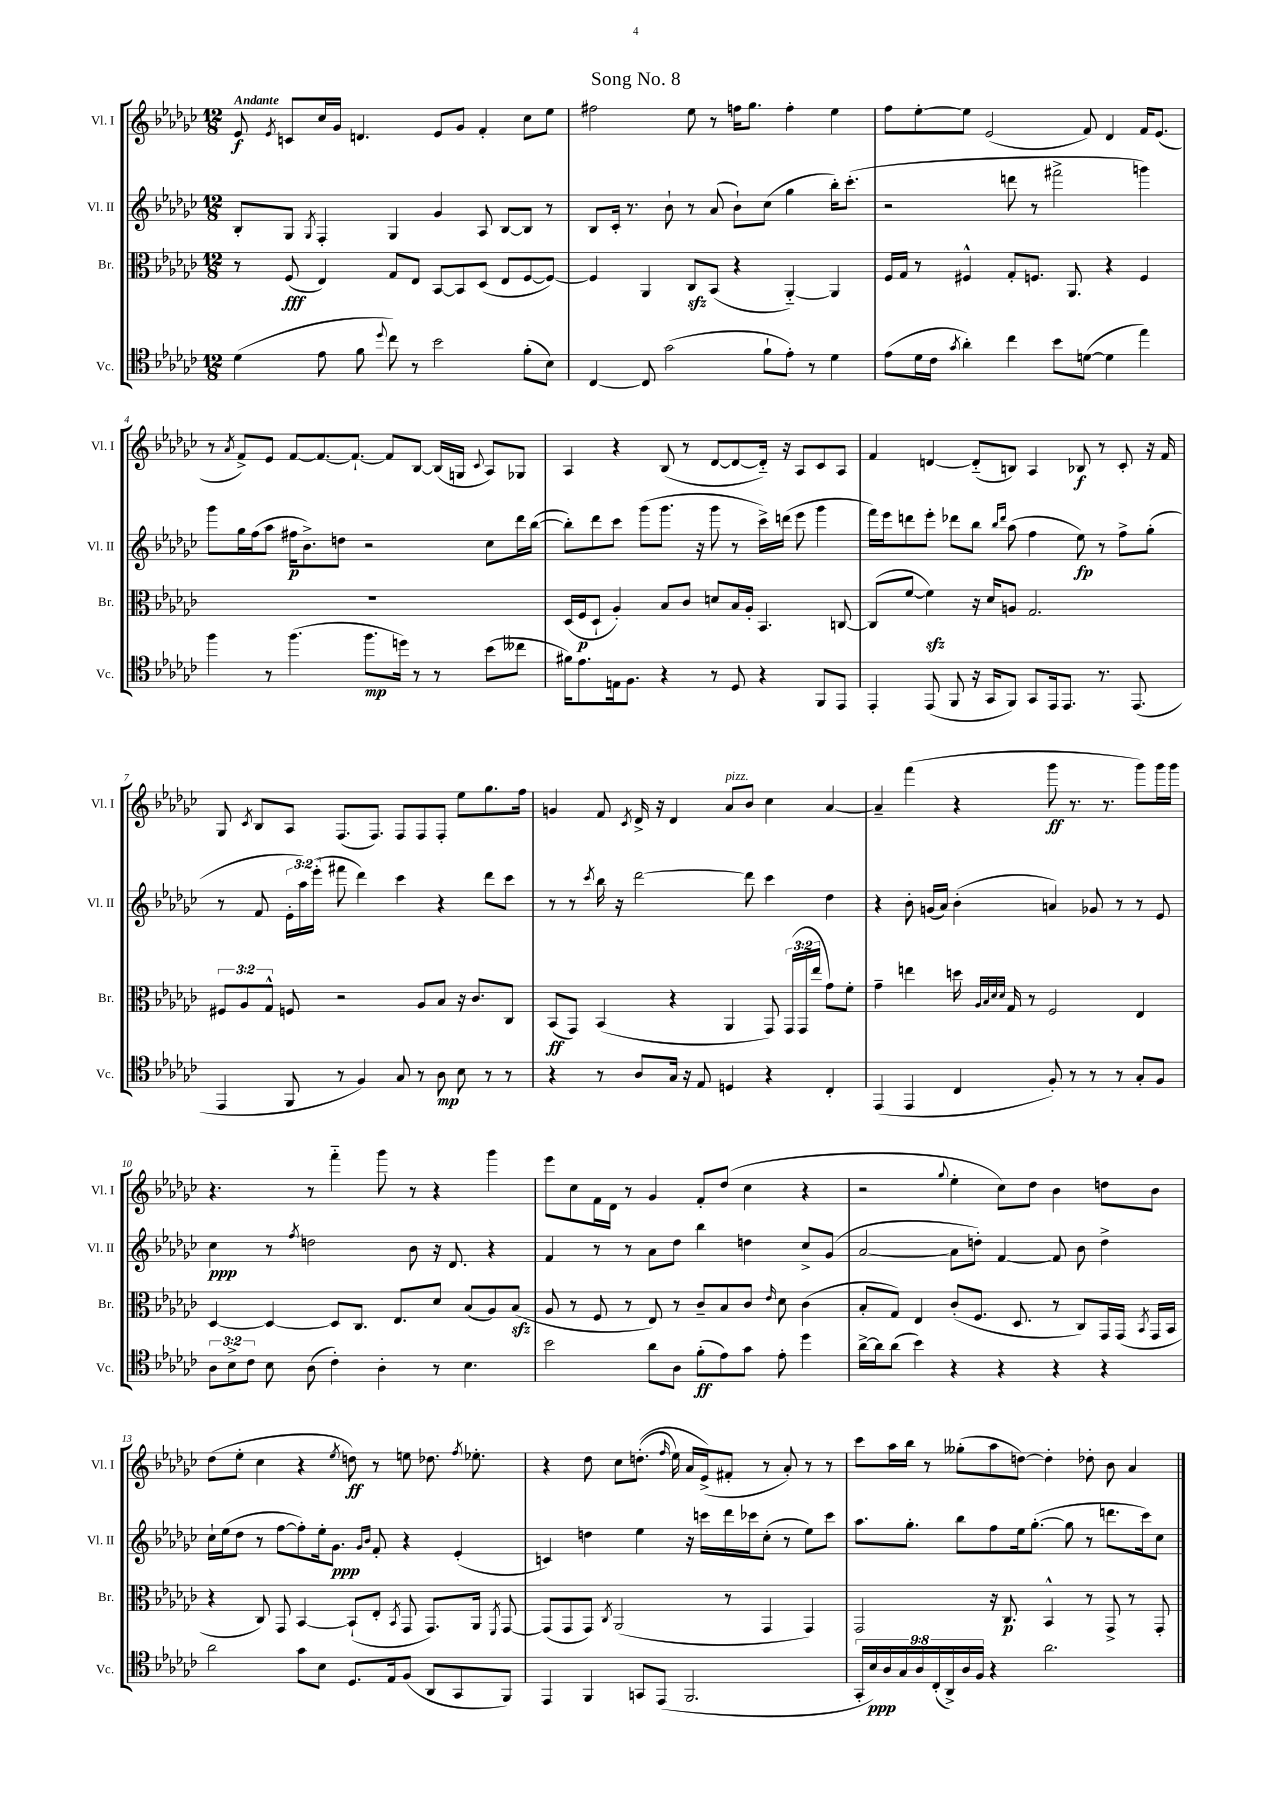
\header { title = "Song No. 8" }
<<
\new StaffGroup <<
\new Staff = "s0" \with { instrumentName = "Vl. I" shortInstrumentName = "Vl. I" } {
    \clef treble \key ges \major \numericTimeSignature \time 12/8 \tempo "Andante"
    \autoBeamOff ees'8\f \acciaccatura { ees'8 } c'8[ ces''16 ges'16] d'4. ees'8[ ges'8] f'4-. ces''8[ ees''8] |
    fis''2 ees''8 r8 f''16[ ges''8.] f''4-. ees''4 |
    f''8[ ees''8~-. ees''8] ees'2( f'8) des'4 f'16[ ees'8.]( |
    r8 \acciaccatura { aes'8 } f'8[->) ees'8] f'8[~ f'8.~ f'8.]~-! f'8[ bes8]~ bes16[( g16] \appoggiatura { ces'8 } aes8[) ges8] |
    aes4 r4 bes8( r8 des'8[~ des'8~ des'16]-_) r16 aes8[ ces'8 aes8] |
    f'4 d'4~ d'8[-_( b8]) aes4 bes8\f r8 ces'8-. r16 f'16 |
    ges8 \acciaccatura { ces'8 } bes8[ aes8] f8.[( f8.]) f8[ f8 f8]-. ees''8[ ges''8. f''16] |
    g'4 f'8 \acciaccatura { ces'8 } des'16-> r16 des'4 aes'8[^\markup { \italic "pizz." } bes'8] ces''4 aes'4~ |
    aes'4-- f'''4( r4 ges'''8\ff r8. r8. ges'''8[) ges'''16 ges'''16] |
    r4. r8 f'''4-_ ges'''8 r8 r4 ges'''4 |
    ees'''8[ ces''8 f'16 des'16] r8 ges'4 f'8[-. des''8]( ces''4 r4 |
    r2 \appoggiatura { ges''8 } ees''4-. ces''8[) des''8] bes'4 d''8[ bes'8] |
    des''8[( ees''8]-. ces''4 r4 \acciaccatura { ees''8 } d''8\ff) r8 e''8 des''8. \acciaccatura { f''8 } ees''8.-. |
    r4 des''8 ces''8[ d''8.]-.(\( \grace { f''16 } ees''16) aes'16[ ees'16->(\) fis'8]-. r8 aes'8-.) r8 r8 |
    ces'''8[ aes''16 bes''16] r8 geses''8[-.( aes''8 d''8]~) d''4-. des''8-. bes'8 aes'4 \bar "|." |
}
\new Staff = "s1" \with { instrumentName = "Vl. II" shortInstrumentName = "Vl. II" } {
    \clef treble \key ges \major \numericTimeSignature \time 12/8 \override Staff.TupletNumber.text = #tuplet-number::calc-fraction-text
    \autoBeamOff bes8[-. ges8] \acciaccatura { ges8 } f4-. ges4 ges'4 aes8 bes8[~ bes8] r8 |
    bes8[ ces'16]-. r8. bes'8-! r8 aes'8( bes'8[-!) ces''8]( ges''4 bes''16[-.) ces'''8.]-.( |
    r2 d'''8 r8 fis'''2-> g'''4) |
    ges'''8[ ges''16 f''16( aes''8] fis''16[\p bes'8.->) d''8] r2 ces''8[ des'''16 bes''16]~( |
    bes''8[-.) des'''8 ces'''8] ges'''8[( ges'''8.] r16 ges'''8 r8 ces'''16[->) d'''16]( ees'''8 ges'''4 |
    f'''16[) ees'''16 d'''8 ees'''8]-. des'''8[ bes''8] \grace { bes''16[ des'''16] } aes''8( f''4 ees''8\fp) r8 f''8[-> ges''8]-.( |
    r8 f'8 \tuplet 3/2 { ees'16[-. aes''16) ees'''16]-.( } fis'''8 des'''4) ces'''4 r4 des'''8[ ces'''8] |
    r8 r8 \acciaccatura { ces'''8 } bes''16 r16 des'''2~ des'''8 ces'''4 des''4 |
    r4 bes'8-. g'16[( aes'16]) bes'4-.( a'4) ges'8 r8 r8 ees'8 |
    ces''4\ppp r8 \acciaccatura { f''8 } d''2 bes'8 r16 des'8. r4 |
    f'4 r8 r8 aes'8[ des''8] bes''4 d''4 ces''8[-> ges'8]( |
    aes'2~ aes'8[ d''8]-.) f'4~ f'8 bes'8 d''4-> |
    ces''16[-! ees''16( des''8] r8 f''8[~ f''8-.) ees''16-. ges'8.]\ppp \grace { ges'16[ bes'16] } f'8-. r4 ees'4-.( |
    c'4) d''4 ees''4 r16 c'''16[ des'''16 ces'''16 ces''8]-.( r8 ees''8[) ces'''8] |
    aes''8.[ ges''8.]-. bes''8[ f''8 ees''16 ges''8.]~-.( ges''8 r8 d'''8.[ ces'''16) ces''8] \bar "|." |
}
\new Staff = "s2" \with { instrumentName = "Br." shortInstrumentName = "Br." } {
    \clef alto \key ges \major \numericTimeSignature \time 12/8 \override Staff.TupletNumber.text = #tuplet-number::calc-fraction-text
    \autoBeamOff r8 f8\fff( ees4) ges8[ ees8] bes,8[~ bes,8 des8]( ees8[ f8~ f8]~) |
    f4 aes,4 ces8[\sfz bes,8]( r4 aes,4~-_) aes,4 |
    f16[ ges16] r8 fis4-^ ges8[-. f8.] aes,8. r4 f4 |
    R1. |
    des16[( f16\p des8]-! aes4-.) bes8[ ces'8] d'8[ bes16 aes16]-. bes,4. c8~ |
    c8[( f'8]~ f'4\sfz) r16 des'16[ a8] ges2. |
    \tuplet 3/2 { fis8[ aes8 ges8]-^ } f8 r2 aes8[ bes8] r16 ces'8.[ ces8] |
    bes,8[\ff( ges,8]) bes,4( r4 aes,4 ges,8) \tuplet 3/2 { ges,16[( ges,16 ees''16] } ges'8[) f'8]-. |
    ges'4-- e''4 d''16 \grace { aes32[ bes32 des'32 des'32] } ges16 r8 f2 ees4 |
    des4~ des4~ des8[ ces8.] ees8.[ des'8] bes8[( aes8) bes8]\sfz( |
    aes8 r8 f8 r8 ees8) r8 ces'8[-- bes8 ces'8] \grace { ees'16 } des'8 ces'4( |
    bes8[-. ges8]) ees4 ces'8[-.( f8.] des8. r8 ces8[) ges,16 ges,16]( \acciaccatura { bes,8 } ges,16[ bes,16] |
    r4 ces8) ges,8 bes,4~ bes,8[-!( ees8]-. \acciaccatura { bes,8 } ges,8 ges,8.[) aes,16] \acciaccatura { f,8 } ges,8~ |
    ges,8[( ges,8 ges,8]) \acciaccatura { ces8 } aes,2( r8 ges,4 ges,4) |
    ges,2 r16 ces8.\p bes,4-^ r8 ges,8-> r8 ges,8-. \bar "|." |
}
\new Staff = "s3" \with { instrumentName = "Vc." shortInstrumentName = "Vc." } {
    \clef tenor \key ges \major \numericTimeSignature \time 12/8 \override Staff.TupletNumber.text = #tuplet-number::calc-fraction-text
    \autoBeamOff des'4( ees'8 f'8 \appoggiatura { des''8 } ces''8) r8 bes'2 f'8[-.( bes8]) |
    ces4~ ces8 ges'2( f'8[-! ees'8]-.) r8 des'4 |
    ees'8[( des'16 ces'16] \acciaccatura { ges'8 } aes'4-.) ces''4 bes'8[ d'8]~( d'4 ees''4) |
    f''4 r8 f''4.( f''8.[\mp d''16]) r8 r8 bes'8[( ceses''8] |
    fis'16[) ees'8. e16 f8.] r4 r8 des8 r4 f,8[ ees,8] |
    ees,4-. ees,8( f,8 r16 ges,16[ f,8]) ges,8[ ees,16 ees,8.] r8. ees,8.( |
    ees,4 f,8 r8 f4) ges8 r8 aes8\mp bes8 r8 r8 |
    r4 r8 aes8[ ges16] r16 ees8 d4 r4 ces4-. |
    ees,4( ees,4 ces4 f8-.) r8 r8 r8 ges8[-. f8] |
    \tuplet 3/2 { aes8[ bes8-> ces'8] } bes8 aes8( ces'4-.) aes4-. r8 bes4. |
    bes'2 aes'8[ aes8] f'8[-.\ff( ees'8) ges'8] ees'8-. des''4 |
    aes'16[~-> aes'16 aes'8]( bes'4) r4 r4 r4 r4 |
    aes'2 ges'8[ bes8] des8.[ ees16 f8]( aes,8[ ges,8 f,8]) |
    ees,4 f,4 g,8[ ees,8]( f,2. |
    \tuplet 9/8 { ges,16[-. bes16\ppp) aes16 ges16 aes16 ces16-.( aes,16->) aes16 f16] } r4 aes'2. \bar "|." |
}
>>
>>
